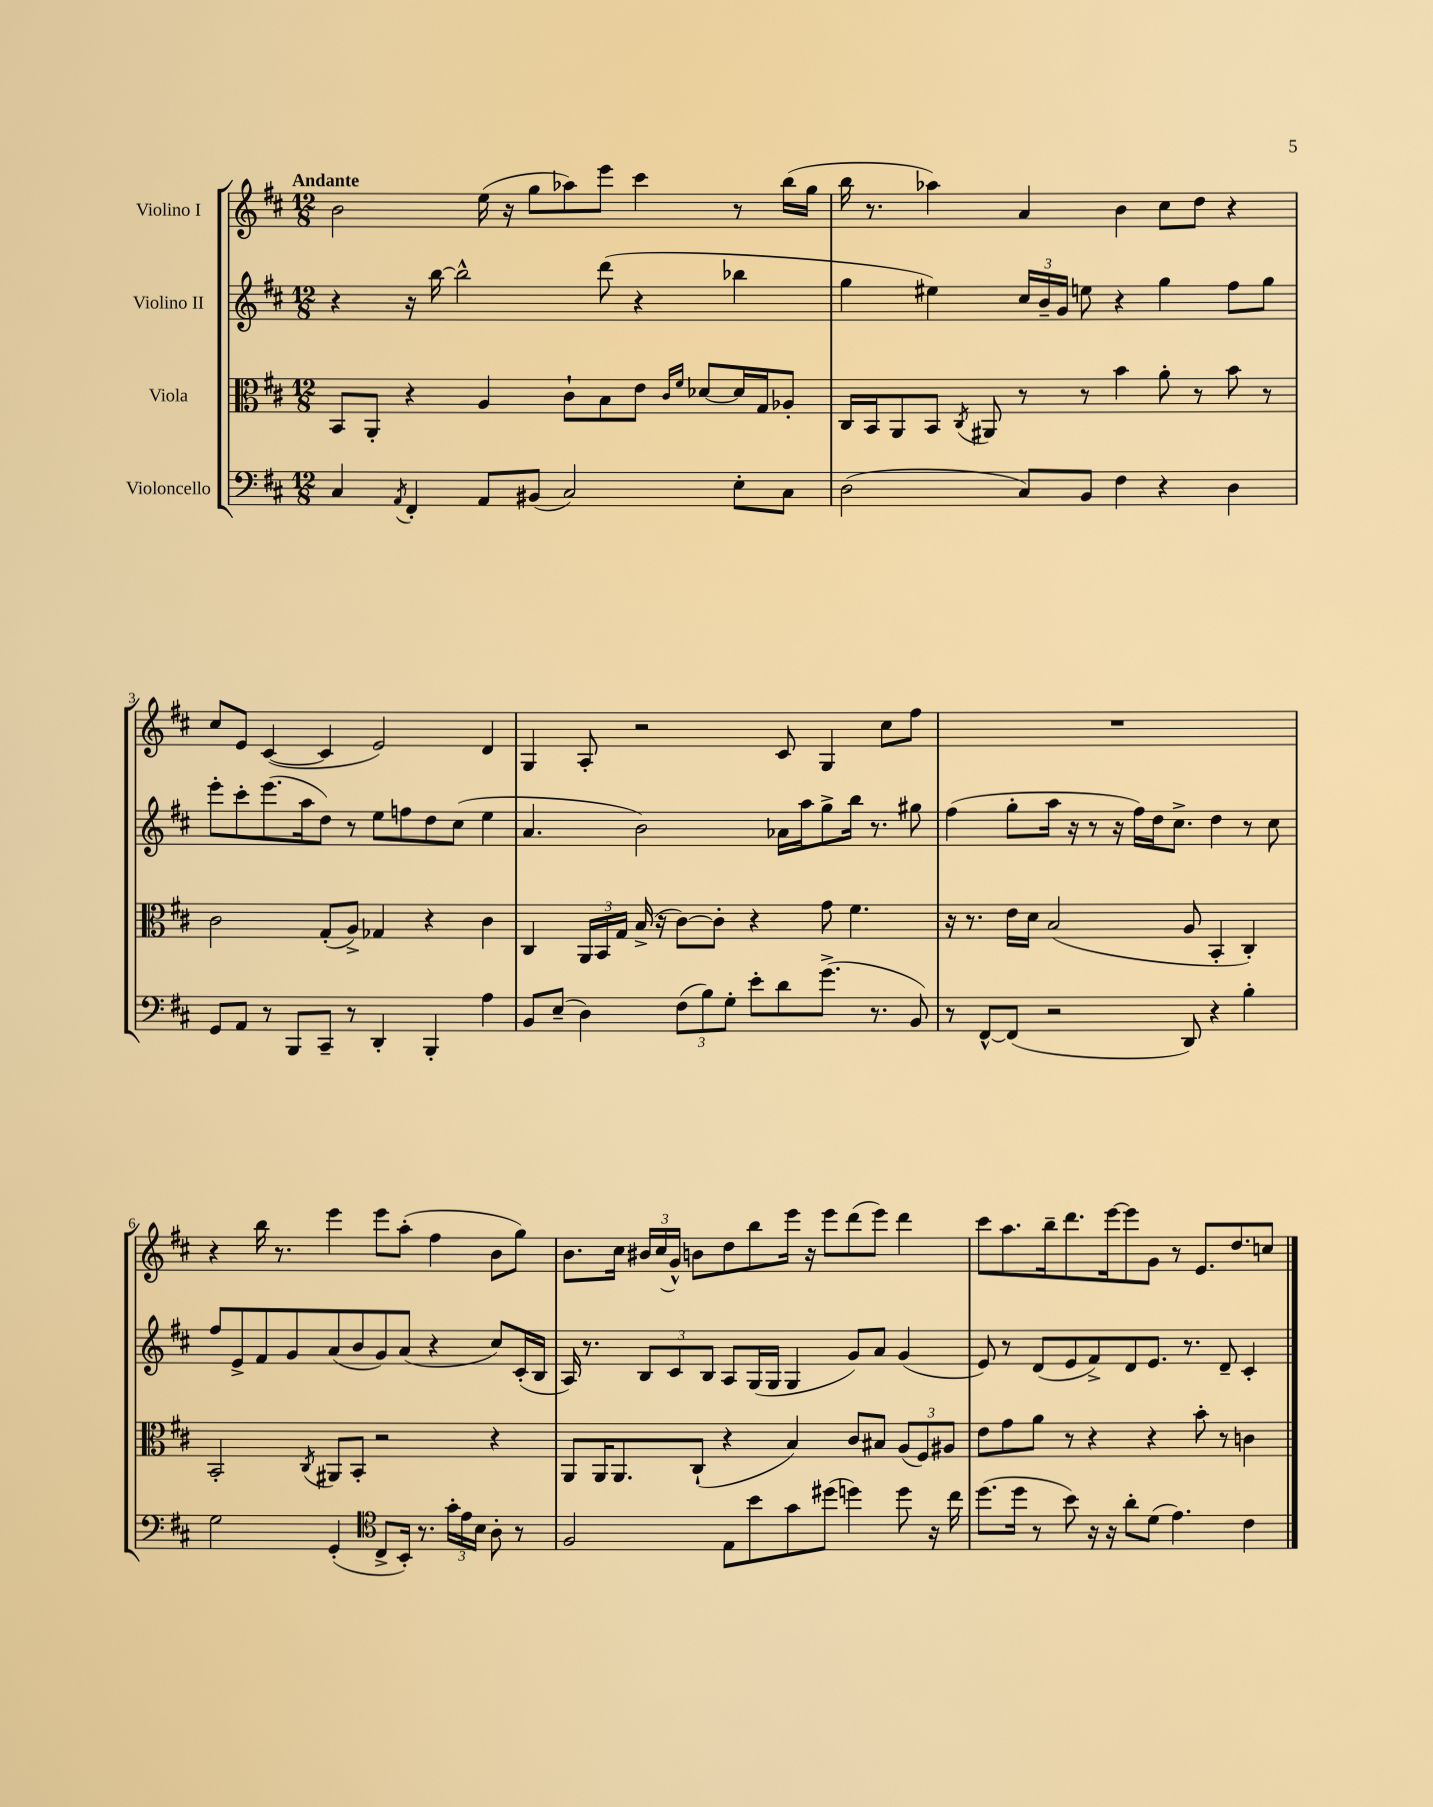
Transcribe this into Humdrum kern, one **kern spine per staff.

**kern	**kern	**kern	**kern
*part4	*part3	*part2	*part1
*staff4	*staff3	*staff2	*staff1
*I"Violoncello	*I"Viola	*I"Violino II	*I"Violino I
*clefF4	*clefC3	*clefG2	*clefG2
*k[f#c#]	*k[f#c#]	*k[f#c#]	*k[f#c#]
*M12/8	*M12/8	*M12/8	*M12/8
=1	=1	=1	=1
!	!	!	!LO:TX:a:B:t=Andante
4C#/	8BB/L	4r	2b\
.	8AA'/J	.	.
8qAA/	.	.	.
4FF#'/	4r	16r	.
.	.	[16bb\	.
.	.	2bb^^\]	.
8AA/L	4A/	.	(16ee\
.	.	.	16r
(8BB#X/J	.	.	8gg\L
2C#/)	8c#`\L	.	8aa-X\)
.	8B\	(8ddd\	8eee\J
.	8e\J	4r	4ccc#\
.	16qqc#/LL	.	.
.	16qqf#/JJ	.	.
.	[8d-X/L	.	.
8E'\L	16d-/L]	4bb-X\	8r
.	16G/J	.	.
8C#\J	8A-X'/J	.	(16bb\LL
.	.	.	16gg\JJ
=2	=2	=2	=2
(2D\	16C#/LL	4gg\	16bb\
.	16BB/J	.	8.r
.	8AA/	.	.
.	8BB/J	4ee#X\)	4aa-X\)
.	8qC#/	.	.
.	8AA#X/	.	.
8C#/L)	8r	24cc#/LL	4a/
.	.	24b~/	.
.	.	24g/JJ	.
8BB/J	8r	8een\	.
4F#\	4b\	4r	4b\
4r	8a'\	4gg\	8cc#\L
.	8r	.	8dd\J
4D\	8b\	8ff#\L	4r
.	8r	8gg\J	.
!!LO:LB:g=z
=3	=3	=3	=3
8GG/L	2c#\	8eee'\L	8cc#/L
8AA/J	.	8ccc#'\	8e/J
8r	.	(8.eee\	([4c#/
8BBB/L	.	.	.
.	.	16aa\k	.
8CC#~/J	(8G'/L	8dd\J)	4c#/]
8r	8A^/J)	8r	.
4DD'/	4G-X/	8ee\L	2e/)
.	.	8ffn\	.
4BBB'/	4r	8dd\	.
.	.	(8cc#\J	.
4A\	4c#\	4ee\	4d/
=4	=4	=4	=4
8BB/L	4C#/	4.a/	4G/
(8E~/J	.	.	.
4D\)	24AA/LL	.	8A'/
.	24BB/	.	.
.	24G/JJ	.	.
.	(16B^/	2b\)	2r
.	16r	.	.
(12F#\L	[8c#\L)	.	.
12B\)	.	.	.
.	8c#'\J]	.	.
12G'\J	.	.	.
8e'\L	4r	.	.
8d\	.	16a-X\LL	8c#/
.	.	16aa\J	.
(8.g^\J	8g\	8gg^\	4G/
.	4.f#\	16bb\Jk	.
8.r	.	8.r	.
.	.	.	8cc#\L
8BB/)	.	8gg#X\	8ff#\J
=5	=5	=5	=5
8r	16r	(4ff#\	1.r
.	8.r	.	.
[8FF#^^/L	.	.	.
(8FF#/J]	16e\LL	8gg'\L	.
.	16d\JJ	.	.
2r	(2B/	16aa\Jk	.
.	.	16r	.
.	.	8r	.
.	.	16r	.
.	.	16ff#\LL)	.
.	.	16dd\J	.
.	.	8.cc#^\J	.
8DD/)	8A/	.	.
4r	4BB'/	4dd\	.
4B'\	4C#'/)	8r	.
.	.	8cc#\	.
!!LO:LB:g=z
=6	=6	=6	=6
2G\	2BB'/	8ff#/L	4r
.	.	8e^/	.
.	.	8f#/	16bb\
.	.	.	8.r
.	.	8g/	.
.	8qC#/	.	.
(4GG'/	8AA#X/L	(8a/	4eee\
.	8BB'/J	8b/	.
*clefC4	*	*	*
8C#^/L	2r	8g/)	8eee\L
16BB'/Jk)	.	(8a/J	(8aa'\J
8.r	.	.	.
.	.	4r	4ff#\
24g'\LL	.	.	.
24e\	.	.	.
24B\JJ	.	.	.
8A'\	4r	8cc#/L)	8b\L
8r	.	(16c#'/L	8gg\J)
.	.	16B/JJ	.
=7	=7	=7	=7
2F#/	8AA/L	16A/)	8.b\L
.	.	8.r	.
.	16AA/K	.	.
.	8.AA/	.	16cc#\Jk
.	.	12B/L	24b#X/LL
.	.	.	(24cc#/
.	.	12c#/	24g^^/JJ)
.	(8C#`/J	.	8bn\L
.	.	12B/J	.
8E\L	4r	8A/L	8dd\
8b\	.	(16G/L	8bb\
.	.	16G/JJ	.
8g\	4B/)	4G/	16eee\Jk
.	.	.	16r
(8dd#X\J	.	.	8eee\L
4ddn\)	8c#/L	8g/L)	(8ddd\
.	8B#X/J	8a/J	8eee\J)
8dd\	(12A/L	(4g/	4ddd\
.	12F#/)	.	.
16r	.	.	.
.	12A#X/J	.	.
16cc#\	.	.	.
=8	=8	=8	=8
(8.dd\L	8e\L	8e/)	8ccc#\L
.	8g\	8r	8.aa\
16dd\Jk	.	.	.
8r	8a\J	(8d/L	.
.	.	.	16bb~\k
8b\)	8r	8e/	8.ddd\
16r	4r	8f#^/)	.
16r	.	.	[16eee\k
8a'\L	.	8d/	8eee\]
(8d\J	4r	8.e/J	8g\J
4.e\)	.	.	8r
.	.	8.r	.
.	8b'\	.	8.e/L
.	8r	8d~/	.
.	.	.	8.dd/
4c#\	4cn\	4c#'/	.
.	.	.	8ccn/J
==	==	==	==
*-	*-	*-	*-
